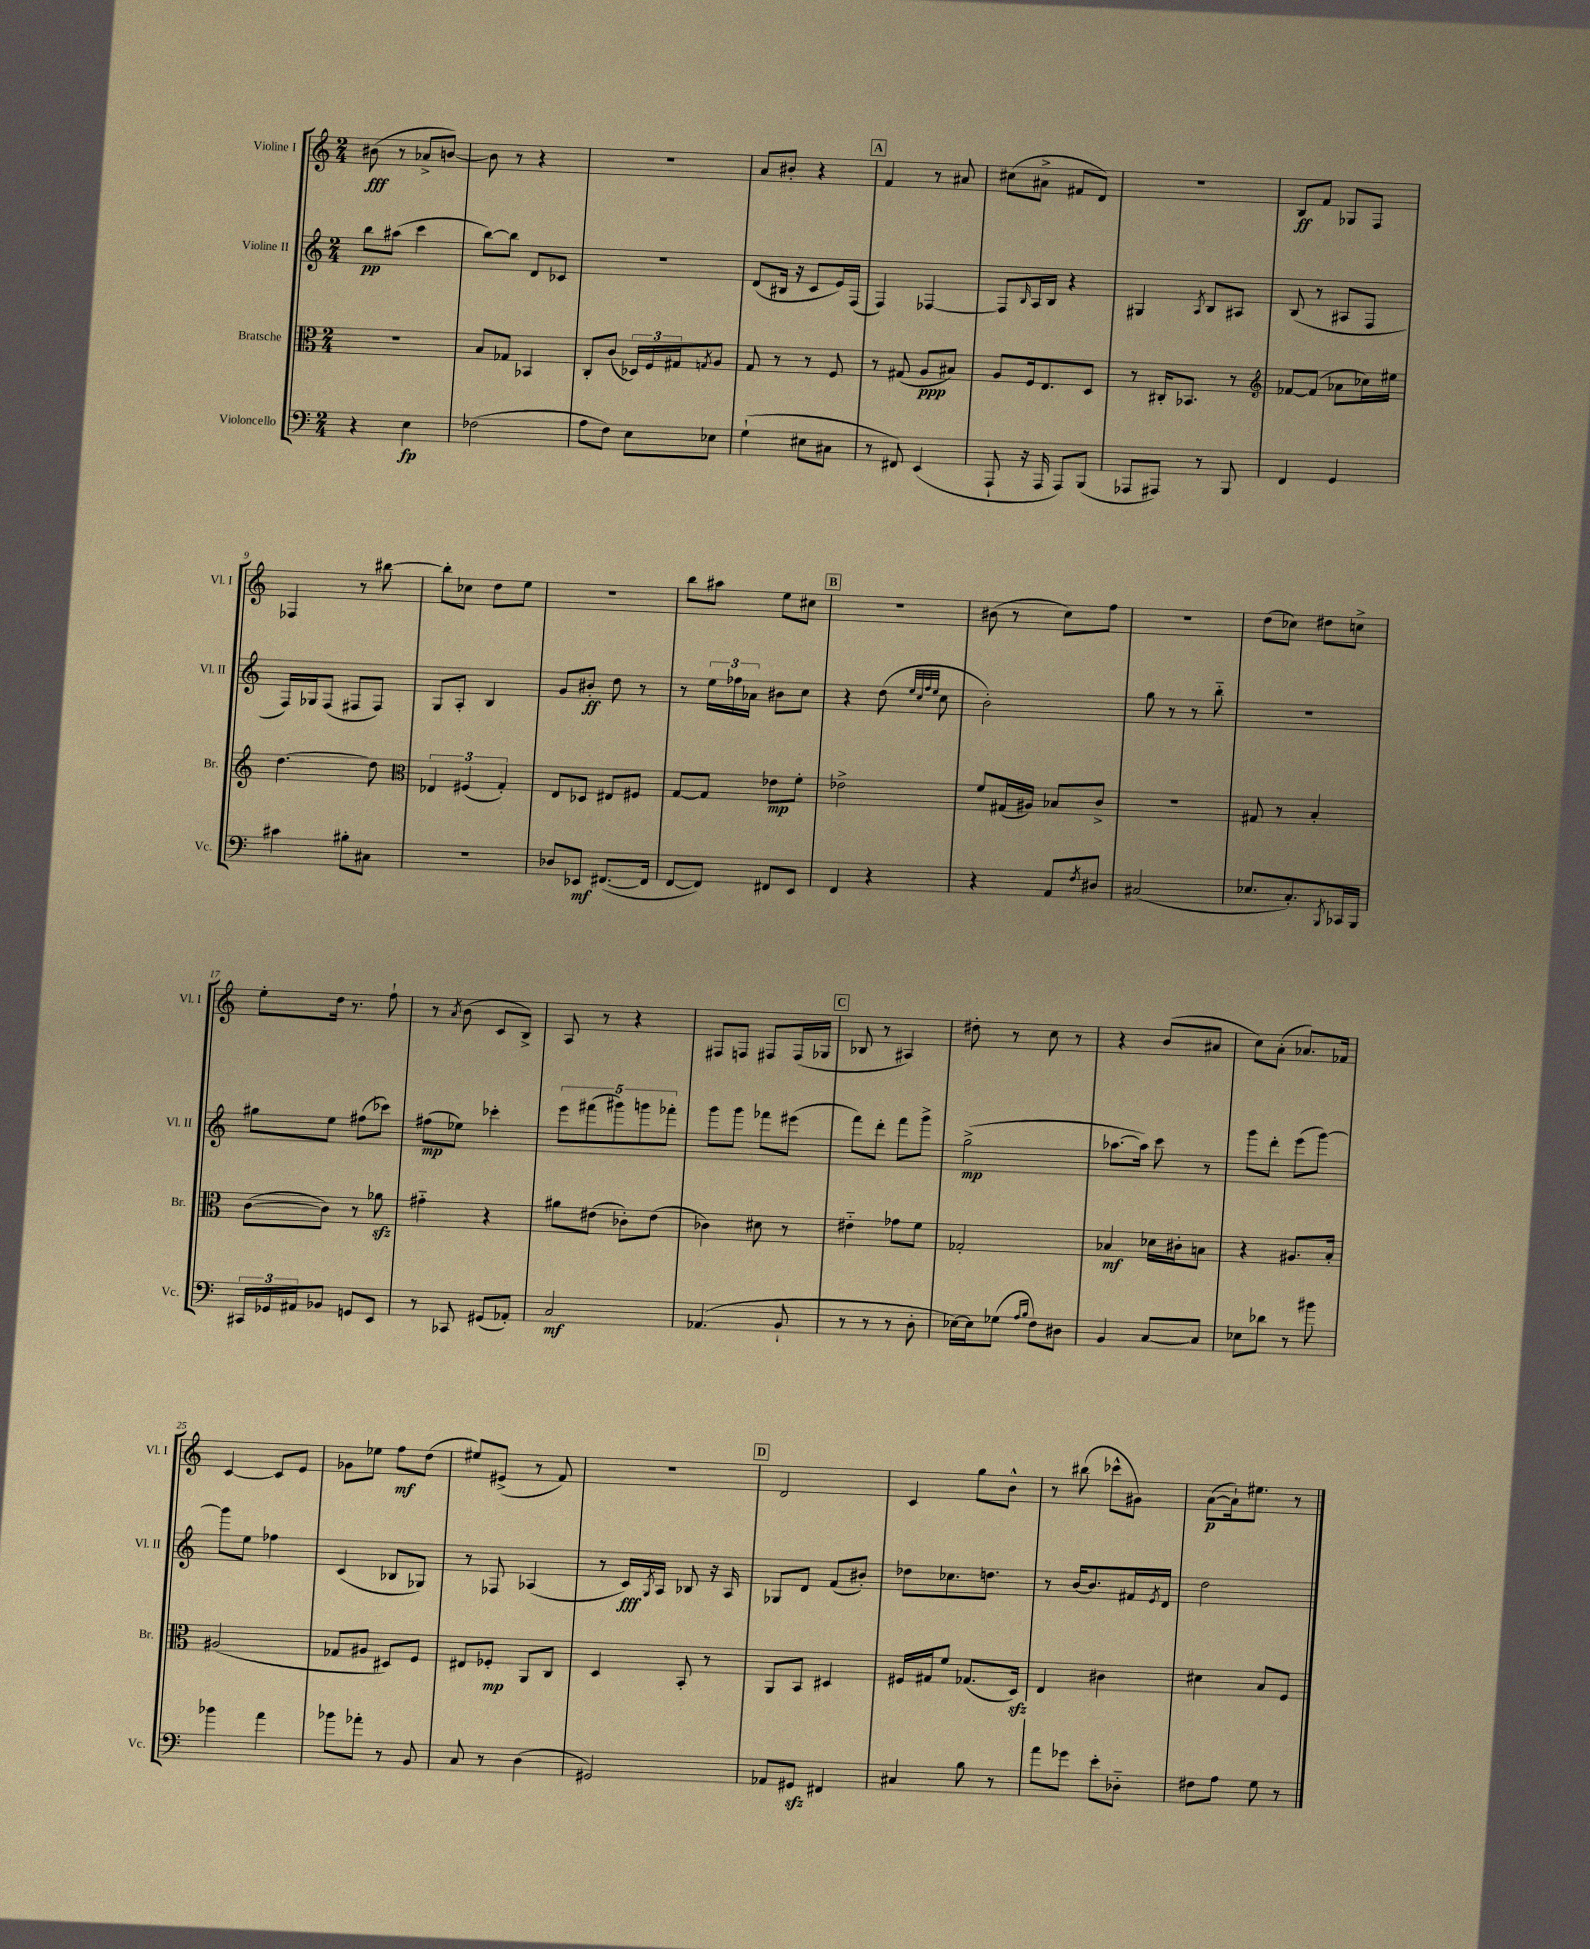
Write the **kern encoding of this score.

**kern	**kern	**kern	**kern
*staff4	*staff3	*staff2	*staff1
*clefF4	*clefC3	*clefG2	*clefG2
*k[]	*k[]	*k[]	*k[]
*M2/4	*M2/4	*M2/4	*M2/4
4r	2r	8bb	(8b#
.	.	(8aa#	8r
4E	.	4ccc	8a-^
.	.	.	[8b)
=	=	=	=
(2F-	8B	[8bb)	8b]
.	8G-	8bb]	8r
.	4BB-	8d	4r
.	.	8c-	.
=	=	=	=
8A	8C'	2r	2r
8F)	(8c	.	.
8E	24D-)	.	.
.	24F	.	.
.	24G#	.	.
.	8qG	.	.
8E-	8A	.	.
=	=	=	=
(4G`	8G	(8d	8a
.	8r	16B#	8b#'
.	.	16r	.
8E#	8r	8c	4r
8C#	8F	16e)	.
.	.	(16F	.
=	=	=	=
8r	8r	4F)	4f
8FF#)	(8G#	.	.
(4EE	8A	[4F-	8r
.	8B#)	.	8a#
=	=	=	=
8AAA`	8A	8F-]	(8cc#
.	.	16qqB	.
16r	16F	16A	8a#^
16AAA	8.E	16B	.
8AAA)	.	4r	8f#
(8BBB	8D	.	8d)
=	=	=	=
8AAA-	8r	4G#	2r
8AAA#)	16C#'	.	.
.	8.BB-	.	.
.	.	8qA	.
8r	.	8B	.
8BBB	8r	8A#	.
=	=	=	=
*	*clefG2	*	*
4FF	[8f-	(8B	8B
.	(8f-]	8r	8f
4GG	8a-	8A#	8G-
.	16cc-)	8F	8F
.	16ee#	.	.
=	=	=	=
4c#	[4.dd	16F)	4F-
.	.	16G-	.
.	.	(8F	.
8B#'	.	8F#	8r
8C#	8dd]	8F#)	[8bb#
=	=	=	=
*	*clefC3	*	*
2r	6E-	8G	8bb#']
.	.	8A'	8cc-
.	(6F#	.	.
.	.	4B	8dd
.	6G')	.	.
.	.	.	8ee
=	=	=	=
8D-	8E	8g	2r
8EE-	8D-	8b#'	.
([8.FF#	8E#	8dd	.
.	8F#	8r	.
16FF#]	.	.	.
=	=	=	=
[8FF	[8G	8r	8bb
8FF])	8G]	24ee	8aa#
.	.	24ff-	.
.	.	24a-	.
8FF#	8e-	8b#	8ee
8EE	8f'	8cc	8cc#
=	=	=	=
4FF	2e-^	4r	2r
4r	.	(8dd	.
.	.	32qqee	.
.	.	32qqcc	.
.	.	32qqff	.
.	.	32qqee	.
.	.	8cc	.
=	=	=	=
4r	8f	2b')	(8b#
.	(16G#	.	8r
.	16A#)	.	.
8AA	8B-	.	8cc)
8qF	.	.	.
8D#	8c^	.	8ff
=	=	=	=
(2C#	2r	8gg	2r
.	.	8r	.
.	.	8r	.
.	.	8bb'~	.
=	=	=	=
8.E-	8G#	2r	(8dd
.	8r	.	8cc-)
8.C')	.	.	.
.	4B'	.	8dd#
8qBBB	.	.	.
16CC-	.	.	8cc^
16BBB	.	.	.
=	=	=	=
24CC#	([8c	8gg#	8ee'
24GG-	.	.	.
24AA#	.	.	.
8BB-	8c])	8ee	16dd
.	.	.	8.r
8GG	8r	(8ff#	.
8EE	8a-	8ccc-)	8ff`
=	=	=	=
8r	4g#'~	(8ff#	8r
.	.	.	8qa
8CC-	.	8ee-)	(8b
(8GG#	4r	4ccc-'	8c
8AA-')	.	.	8B^)
=	=	=	=
2C	8a#	10eee	8A
.	.	(10fff#	.
.	(8e#	.	8r
.	.	10ggg#)	.
.	8c-')	.	4r
.	.	10ggg	.
.	(8e#	.	.
.	.	10fff-'	.
=	=	=	=
(4.AA-	4c-)	8ggg	8F#
.	.	8ggg	8F
.	8d#	8fff-	8F#
8BB`	8r	(8eee#	(16F#
.	.	.	16G-
=	=	=	=
8r	4e#'~	8fff)	8B-
8r	.	8ddd'	8r
8r	8g-	8fff	4A#)
8D'	8f	8ggg^	.
=	=	=	=
[16E-)	2G-'	(2gg^	8dd#'
16E-]	.	.	.
(8G-	.	.	8r
16qqA	.	.	.
16qqB	.	.	.
8F)	.	.	8cc
8D#	.	.	8r
=	=	=	=
4BB	4B-	[8.aa-	4r
.	.	16aa-])	.
[8C	16d-	8ccc	(8b
.	16c#'	.	.
8C]	8B	8r	8a#
=	=	=	=
8E-	4r	8ggg	8cc)
8d-	.	8ddd'	(8a'
8r	8.A#	(8eee	8.a-)
8b#	.	[8ggg)	.
.	16B'	.	16f-
=	=	=	=
4b-	(2A#	8ggg]	[4c
.	.	8ee	.
4a	.	4ff-	8c]
.	.	.	8e
=	=	=	=
8b-	8G-	(4c	8g-
8a-'	8A#	.	8ee-
8r	8D#)	8B-	8ff
8BB	8F	8G-)	(8dd
=	=	=	=
8C	8E#	8r	8ee#)
8r	8F-'	8F-	(8e#^
(4D	8AA	(4A-	8r
.	8C	.	8f)
=	=	=	=
2GG#)	4D	8r	2r
.	.	16c)	.
.	.	8qG	.
.	.	16A	.
.	8BB'	8B-	.
.	8r	16r	.
.	.	16A	.
=	=	=	=
8AA-	8AA	8G-	2d
8GG#	8BB	8d	.
4FF#	4D#	(8f	.
.	.	8b#')	.
=	=	=	=
4C#	16F#	8dd-	4c
.	16G#	.	.
.	8f	8.cc-	.
8B	(8.G-	.	8gg
.	.	8.dd	.
8r	.	.	8b^^
.	16D)	.	.
=	=	=	=
8a	4E	8r	8r
8g-	.	[16b	(8bb#
.	.	8.b]	.
8e'	4c#	.	8ccc-^^
8D-'~	.	16f#	8g#)
.	.	8qe	.
.	.	16d	.
=	=	=	=
8F#	4d#	2dd	([8a
8A	.	.	16a`])
.	.	.	8.ee#
8G	8B	.	.
8r	8F	.	8r
==	==	==	==
*-	*-	*-	*-
